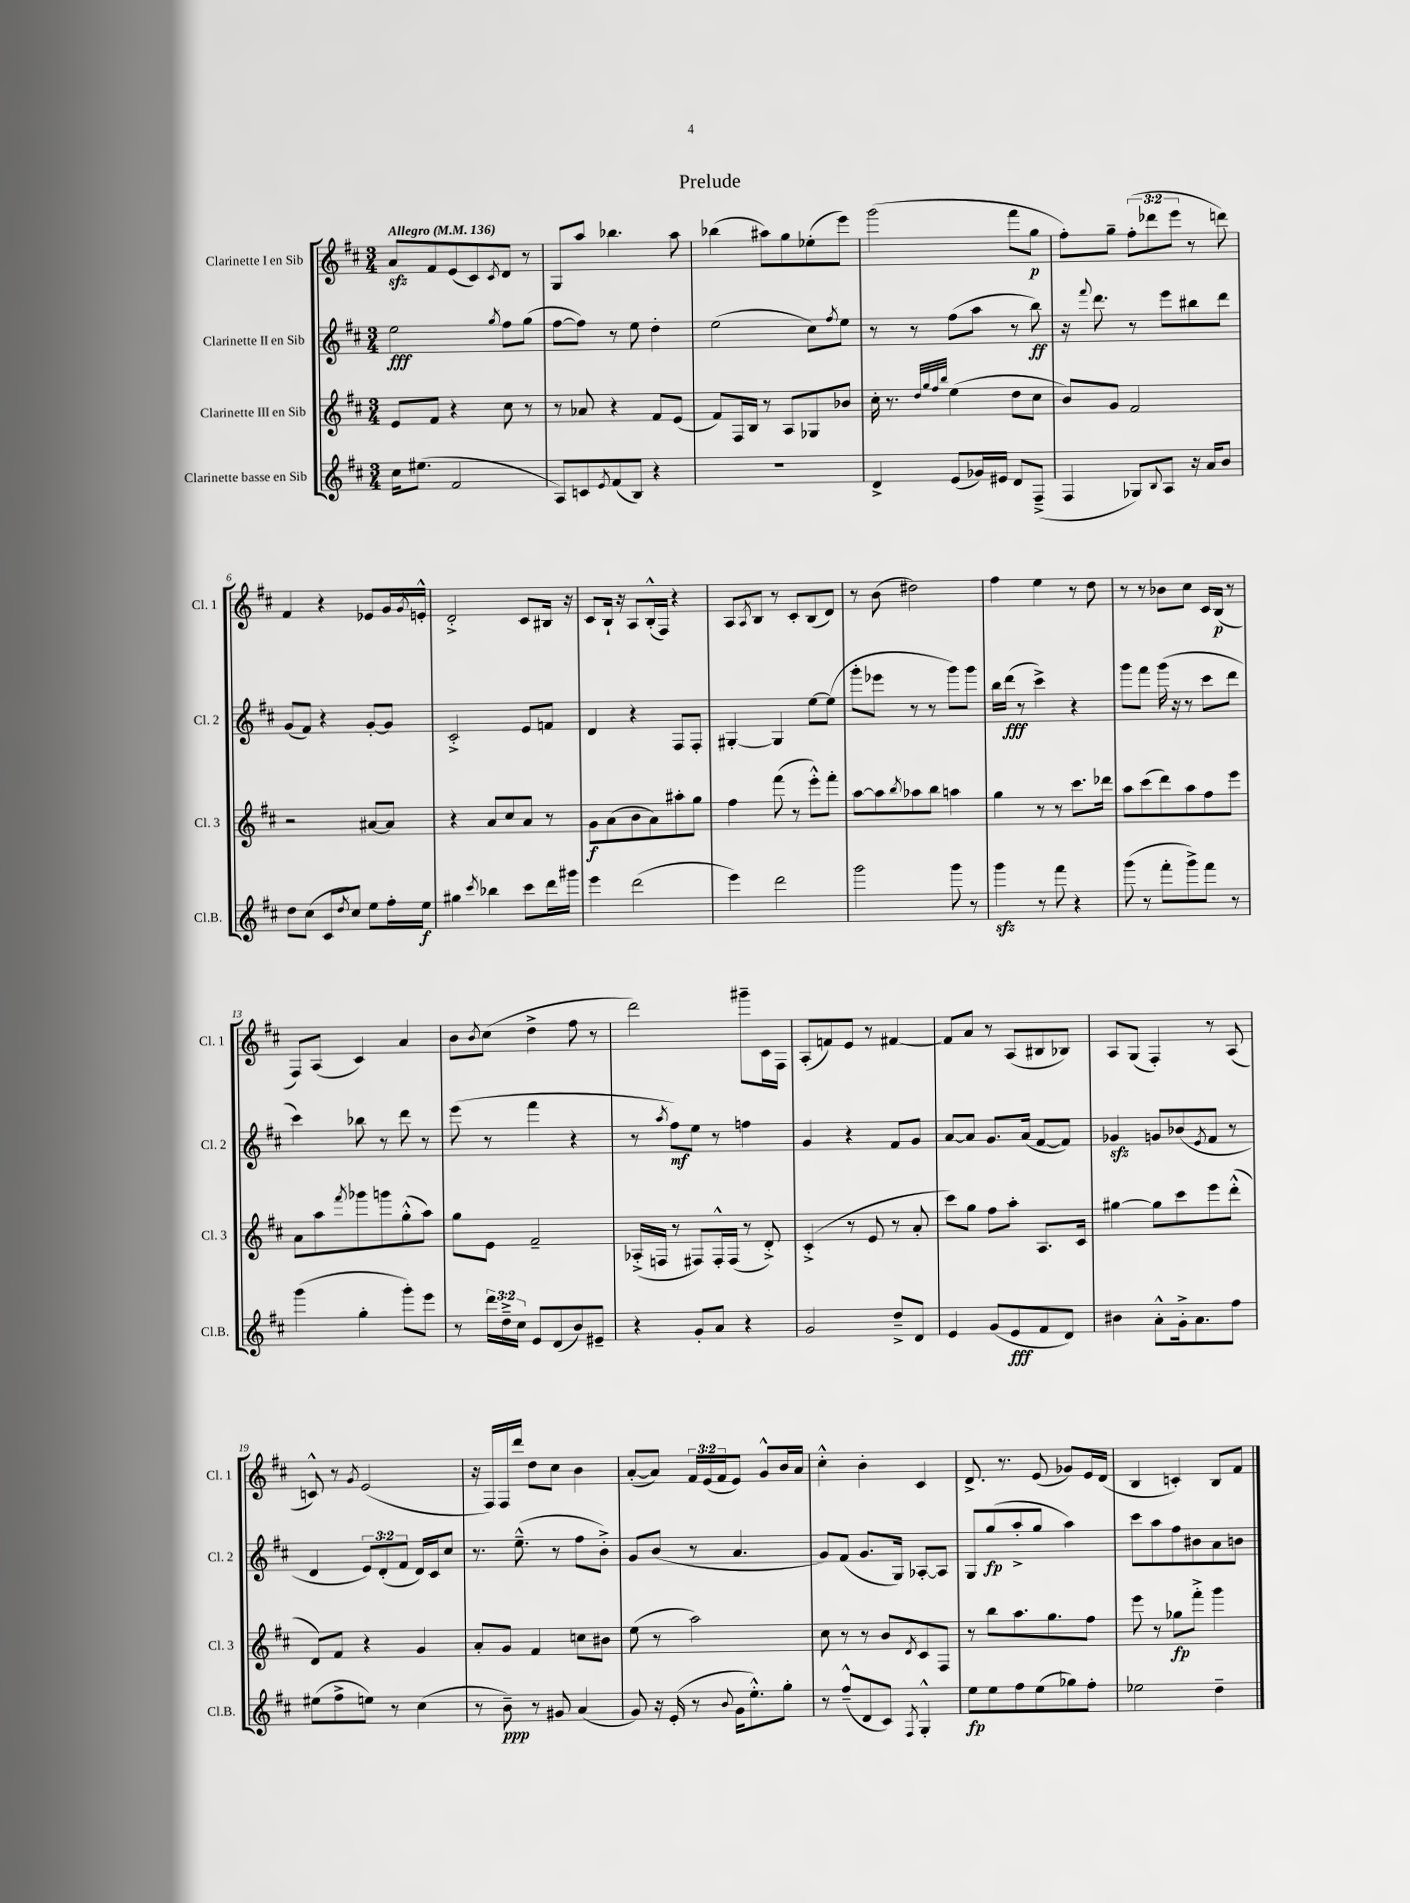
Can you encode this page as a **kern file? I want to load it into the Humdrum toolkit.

**kern	**dynam	**kern	**dynam	**kern	**dynam	**kern	**dynam
*part4	*part4	*part3	*part3	*part2	*part2	*part1	*part1
*staff4	*staff4	*staff3	*staff3	*staff2	*staff2	*staff1	*staff1
*I"Clarinette basse en Sib	*	*I"Clarinette III en Sib	*	*I"Clarinette II en Sib	*	*I"Clarinette I en Sib	*
*I'Cl.B.	*	*I'Cl. 3	*	*I'Cl. 2	*	*I'Cl. 1	*
*clefG2	*	*clefG2	*	*clefG2	*	*clefG2	*
*k[f#c#]	*	*k[f#c#]	*	*k[f#c#]	*	*k[f#c#]	*
*M3/4	*	*M3/4	*	*M3/4	*	*M3/4	*
*MM136	*	*MM136	*	*MM136	*	*MM136	*
=1	=1	=1	=1	=1	=1	=1	=1
!	!	!	!	!	!	!LO:TX:a:B:t=Allegro	!
16cc#\KL	.	8e/L	.	2ee\	fff	8azz/L	.
(8.ee#X\J	.	.	.	.	.	.	.
.	.	8f#/J	.	.	.	8f#/	.
2f#/	.	4r	.	.	.	(8e/	.
.	.	.	.	.	.	8c#/)	.
.	.	.	.	8qgg/	.	8qc#/	.
.	.	8cc#\	.	8ff#\L	.	8d/J	.
.	.	8r	.	(8gg\J	.	8r	.
=2	=2	=2	=2	=2	=2	=2	=2
8A/L)	.	8r	.	[8ff#\L	.	8G/L	.
8cn/	.	8a-X/	.	8ff#\J])	.	8aa/J	.
8qe/	.	.	.	.	.	.	.
(8f#/	.	4r	.	8r	.	4.bb-X\	.
8B/J)	.	.	.	8ee\	.	.	.
4r	.	8f#/L	.	4dd'\	.	.	.
.	.	(8e/J	.	.	.	8aa\	.
=3	=3	=3	=3	=3	=3	=3	=3
2.r	.	8f#/L)	.	(2ee\	.	(4bb-X\	.
.	.	16F#/L	.	.	.	.	.
.	.	16B/JJ	.	.	.	.	.
.	.	8r	.	.	.	8aa#X\L)	.
.	.	8A/L	.	.	.	8gg\	.
.	.	8G-X/	.	8cc#\L)	.	(8ee-X'\	.
.	.	.	.	8qff#/	.	.	.
.	.	8b-X/J	.	8ee\J	.	8eee\J)	.
=4	=4	=4	=4	=4	=4	=4	=4
4d^/	.	16cc#'\	.	8r	.	(2ggg\	.
.	.	8.r	.	.	.	.	.
.	.	.	.	8r	.	.	.
.	.	32qqdd/LLL	.	.	.	.	.
.	.	32qqgg/	.	.	.	.	.
.	.	32qqff#/	.	.	.	.	.
.	.	32qqbb/JJJ	.	.	.	.	.
(8e/L	.	(4ee\	.	(8ff#\L	.	.	.
16g-X/L)	.	.	.	8aa\J	.	.	.
16e#X/JJ	.	.	.	.	.	.	.
8d/L	.	8dd\L	.	8r	.	8fff#\L	.
(8F#~^/J	.	8cc#\J	.	8bb\)	ff	8gg\J	p
=5	=5	=5	=5	=5	=5	=5	=5
4F#/	.	8b/L)	.	16r	.	8ff#'\L)	.
.	.	.	.	8qqfff#/	.	.	.
.	.	.	.	8.ddd\	.	.	.
.	.	8g/J	.	.	.	8gg~\J	.
8G-X/L)	.	2f#/	.	8r	.	(12ff#'\L	.
.	.	.	.	.	.	12ddd-X\	.
8qqB/	.	.	.	.	.	.	.
8A/J	.	.	.	8eee\L	.	.	.
.	.	.	.	.	.	12eee\J	.
16r	.	.	.	8bb#X\	.	8r	.
16a/KL	.	.	.	.	.	.	.
8b/J	.	.	.	8ddd\J	.	8dddn\)	.
!!LO:LB:g=z
=6	=6	=6	=6	=6	=6	=6	=6
8dd\L	.	2r	.	(8g/L	.	4f#/	.
(8cc#\J	.	.	.	8f#/J)	.	.	.
8c#/L	.	.	.	4r	.	4r	.
8qdd/	.	.	.	.	.	.	.
8cc#/J)	.	.	.	.	.	.	.
8ee\L	.	[8a#X/L	.	[8g'/L	.	8e-X/L	.
16ff#'\L	.	8a#/J]	.	8g/J]	.	16g/L	.
.	.	.	.	.	.	8qg/	.
16ee\JJ	f	.	.	.	.	16en'^^/JJ	.
=7	=7	=7	=7	=7	=7	=7	=7
4gg#X\	.	4r	.	2c#'^/	.	2d'^/	.
8qccc#/	.	.	.	.	.	.	.
4bb-X\	.	8a/L	.	.	.	.	.
.	.	8cc#/	.	.	.	.	.
8ccc#\L	.	8a/J	.	8e/L	.	8c#/L	.
16ddd\L	.	8r	.	8fn/J	.	16B#X/Jk	.
16ggg#X\JJ	.	.	.	.	.	16r	.
=8	=8	=8	=8	=8	=8	=8	=8
4eee\	.	8g\L	f	4d/	.	8c#/L	.
.	.	(8a\	.	.	.	16B`/Jk	.
.	.	.	.	.	.	16r	.
(2ddd\	.	8b\	.	4r	.	8A/L	.
.	.	8a\)	.	.	.	(16B'^^/L	.
.	.	.	.	.	.	16F#/JJ)	.
.	.	8aa#X'\	.	8F#/L	.	4r	.
.	.	8gg\J	.	8F#'/J	.	.	.
=9	=9	=9	=9	=9	=9	=9	=9
4eee\)	.	4ff#\	.	[4G#X'/	.	8A/L	.
.	.	.	.	.	.	8qA/	.
.	.	.	.	.	.	8B/J	.
2ddd\	.	(8fff#\	.	4G#/]	.	8r	.
.	.	8r	.	.	.	8c#'/L	.
.	.	8eee'^^\L)	.	[8ee\L	.	(8B/	.
.	.	8fff#'\J	.	(8ee\J]	.	8d/J)	.
=10	=10	=10	=10	=10	=10	=10	=10
2ggg\	.	[8aa\L	.	8ggg'\L	.	8r	.
.	.	8aa\]	.	8eee-X\J	.	(8b\	.
.	.	8qbb/	.	.	.	.	.
.	.	8aa-X\	.	8r	.	2dd#X\)	.
.	.	8bb\J	.	8r	.	.	.
8ggg\	.	4aan\	.	8ggg\L)	.	.	.
8r	.	.	.	8ggg\J	.	.	.
=11	=11	=11	=11	=11	=11	=11	=11
4gggzz\	.	4gg\	.	16bb\LL	.	4ff#\	.
.	.	.	.	(16ddd\JJ	fff	.	.
.	.	.	.	8r	.	.	.
8r	.	8r	.	4ccc#^\)	.	4ee\	.
8fff#\	.	8r	.	.	.	.	.
4r	.	8.ccc#\L	.	4r	.	8r	.
.	.	.	.	.	.	8dd\	.
.	.	16ddd-X\Jk	.	.	.	.	.
=12	=12	=12	=12	=12	=12	=12	=12
(8ggg\	.	8aa\L	.	8ggg\L	.	8r	.
8r	.	(8ccc#\	.	8fff#\J	.	8r	.
8fff#'\L	.	8ddd\)	.	(16ggg\	.	8b-X\L	.
.	.	.	.	16r	.	.	.
8ggg^\)	.	8aa\	.	8r	.	8cc#\J	.
8fff#\J	.	8ff#\	.	8ccc#\L	.	16c#/LL	.
.	.	.	.	.	.	(16B/JJ	p
8r	.	8eee\J	.	8ddd\J	.	8r	.
!!LO:LB:g=z
=13	=13	=13	=13	=13	=13	=13	=13
(4ggg\	.	8a\L	.	4ccc#\)	.	8F#/L)	.
.	.	8aa\	.	.	.	(8A/J	.
.	.	8qfff#/	.	.	.	.	.
4gg'\	.	8ggg-X\	.	8bb-X\	.	4c#/)	.
.	.	8gggn\	.	8r	.	.	.
8ggg'\L)	.	(8gg'^^\	.	8ddd\	.	4a/	.
8eee\J	.	8aa\J)	.	8r	.	.	.
=14	=14	=14	=14	=14	=14	=14	=14
8r	.	8gg\L	.	(8eee\	.	8b\L	.
.	.	.	.	.	.	8qb/	.
24ddd\LL	.	8e\J	.	8r	.	(8cc#\J	.
24dd~^\	.	.	.	.	.	.	.
24cc#\JJ	.	.	.	.	.	.	.
8e/L	.	2f#~/	.	4fff#\	.	4dd^\	.
(8d/	.	.	.	.	.	.	.
8b/)	.	.	.	4r	.	8ff#\	.
8e#X~/J	.	.	.	.	.	8r	.
=15	=15	=15	=15	=15	=15	=15	=15
4r	.	(16A-X'^/LL	.	8r	.	2ddd\)	.
.	.	16Fn/JJ	.	.	.	.	.
.	.	.	.	8qaa/	.	.	.
.	.	8r	.	8ff#\L)	mf	.	.
8g'/L	.	8F#X/L)	.	8ee\J	.	.	.
8a/J	.	16F#'^^/L	.	8r	.	.	.
.	.	(16F#/JJ	.	.	.	.	.
4r	.	8r	.	4ffn\	.	8ggg#X~\L	.
.	.	8d'^/)	.	.	.	16c#\L	.
.	.	.	.	.	.	16F#\JJ	.
=16	=16	=16	=16	=16	=16	=16	=16
2g/	.	(4c#'^/	.	4g/	.	(8A'/L	.
.	.	.	.	.	.	8fn/)	.
.	.	8r	.	4r	.	8e/J	.
.	.	8e/	.	.	.	8r	.
8dd~^/L	.	8r	.	8f#/L	.	[4f#X/	.
8d/J	.	8a'/	.	8g/J	.	.	.
=17	=17	=17	=17	=17	=17	=17	=17
4e/	.	8ccc#\L)	.	[8a/L	.	8f#/L]	.
.	.	8gg\J	.	8a/J]	.	8a/J	.
(8g/L	.	8ff#\L	.	8.g/L	.	8r	.
8e/	fff	8aa'\J	.	.	.	(8A/L	.
.	.	.	.	(16a/Jk	.	.	.
8f#/	.	8.A/L	.	[8f#/L	.	8B#X/	.
8d/J)	.	.	.	8f#/J])	.	8B-X/J)	.
.	.	16c#/Jk	.	.	.	.	.
=18	=18	=18	=18	=18	=18	=18	=18
4b#X\	.	[4gg#X\	.	4g-Xzz/	.	8A/L	.
.	.	.	.	.	.	(8G/J	.
8a'^^\L	.	8gg#\L]	.	8gn/L	.	4F#'/)	.
16g'^\k	.	8ccc#\	.	(8b-X/	.	.	.
8.a\	.	.	.	.	.	.	.
.	.	.	.	8qe/	.	.	.
.	.	8eee\	.	8f#/J	.	8r	.
8ff#\J	.	(8ddd'^^\J	.	8r	.	(8A/	.
!!LO:LB:g=z
=19	=19	=19	=19	=19	=19	=19	=19
(8ee#X\L	.	8d/L)	.	4d/	.	8cn^^/)	.
8ff#^\	.	8f#/J	.	.	.	8r	.
.	.	.	.	.	.	8qg/	.
8een\J)	.	4r	.	12e/L)	.	(2e/	.
.	.	.	.	(12d'/	.	.	.
8r	.	.	.	.	.	.	.
.	.	.	.	12f#/J	.	.	.
(4cc#\	.	4g/	.	16d/LL)	.	.	.
.	.	.	.	16c#/J	.	.	.
.	.	.	.	8cc#/J	.	.	.
=20	=20	=20	=20	=20	=20	=20	=20
8r	.	8a'/L	.	8.r	.	16r	.
.	.	.	.	.	.	16F#/LL)	.
8b~\)	ppp	8g/J	.	.	.	16F#/	.
.	.	.	.	(8.ee~^^\	.	16ddd/JJ	.
8r	.	4f#/	.	.	.	8dd\L	.
8g#X/	.	.	.	8r	.	8cc#\J	.
(4a/	.	8ccn\L	.	8ff#\L	.	4b\	.
.	.	8b#X\J	.	8b'^\J)	.	.	.
=21	=21	=21	=21	=21	=21	=21	=21
8g/)	.	(8ee\	.	8g/L	.	([8a'/L	.
16r	.	8r	.	(8b/J	.	8a/J])	.
(16e'/	.	.	.	.	.	.	.
8r	.	2aa\)	.	8r	.	24f#/LL	.
.	.	.	.	.	.	(24e/	.
.	.	.	.	.	.	24f#/J	.
8qqb/	.	.	.	.	.	.	.
16g\KL	.	.	.	4.a/	.	8e/J)	.
8.ee'^^\)	.	.	.	.	.	.	.
.	.	.	.	.	.	8g^^/L	.
8gg'\J	.	.	.	.	.	16b/L	.
.	.	.	.	.	.	16a/JJ	.
=22	=22	=22	=22	=22	=22	=22	=22
8r	.	8cc#\	.	8g/L)	.	4cc#'^^\	.
(8ff#~^^/L	.	8r	.	(8f#/J	.	.	.
8d/	.	8r	.	8.g/L	.	4b'\	.
8c#/J)	.	8b/L	.	.	.	.	.
.	.	.	.	16G/Jk)	.	.	.
8qF#/	.	8qd/	.	.	.	.	.
4G'^^/	.	8c#/	.	[8A-X'/L	.	4c#/	.
.	.	8F#/J	.	8A-/J]	.	.	.
=23	=23	=23	=23	=23	=23	=23	=23
8ee\L	fp	8r	.	8G/L	.	8.d^/	.
8ee\	.	8bb\L	.	(8gg/	fp	.	.
.	.	.	.	.	.	8.r	.
8ff#\	.	8.aa\	.	8aa'^/	.	.	.
(8ee\	.	.	.	8gg/J	.	(8e/	.
.	.	8.gg\	.	.	.	.	.
8gg-X\)	.	.	.	4aa\)	.	8g-X/L)	.
8ff#'\J	.	8ff#\J	.	.	.	16e/L	.
.	.	.	.	.	.	(16d/JJ	.
=24	=24	=24	=24	=24	=24	=24	=24
2ee-X\	.	8eee\	.	8ccc#\L	.	4B/	.
.	.	8r	.	8aa\	.	.	.
.	.	8gg-X\L	fp	8ff#\	.	4cn'/)	.
.	.	8fff#'^\J	.	8b#X\	.	.	.
4dd~\	.	4ggg\	.	8a\	.	8B/L	.
.	.	.	.	8bn\J	.	8f#/J	.
==	==	==	==	==	==	==	==
*-	*-	*-	*-	*-	*-	*-	*-
